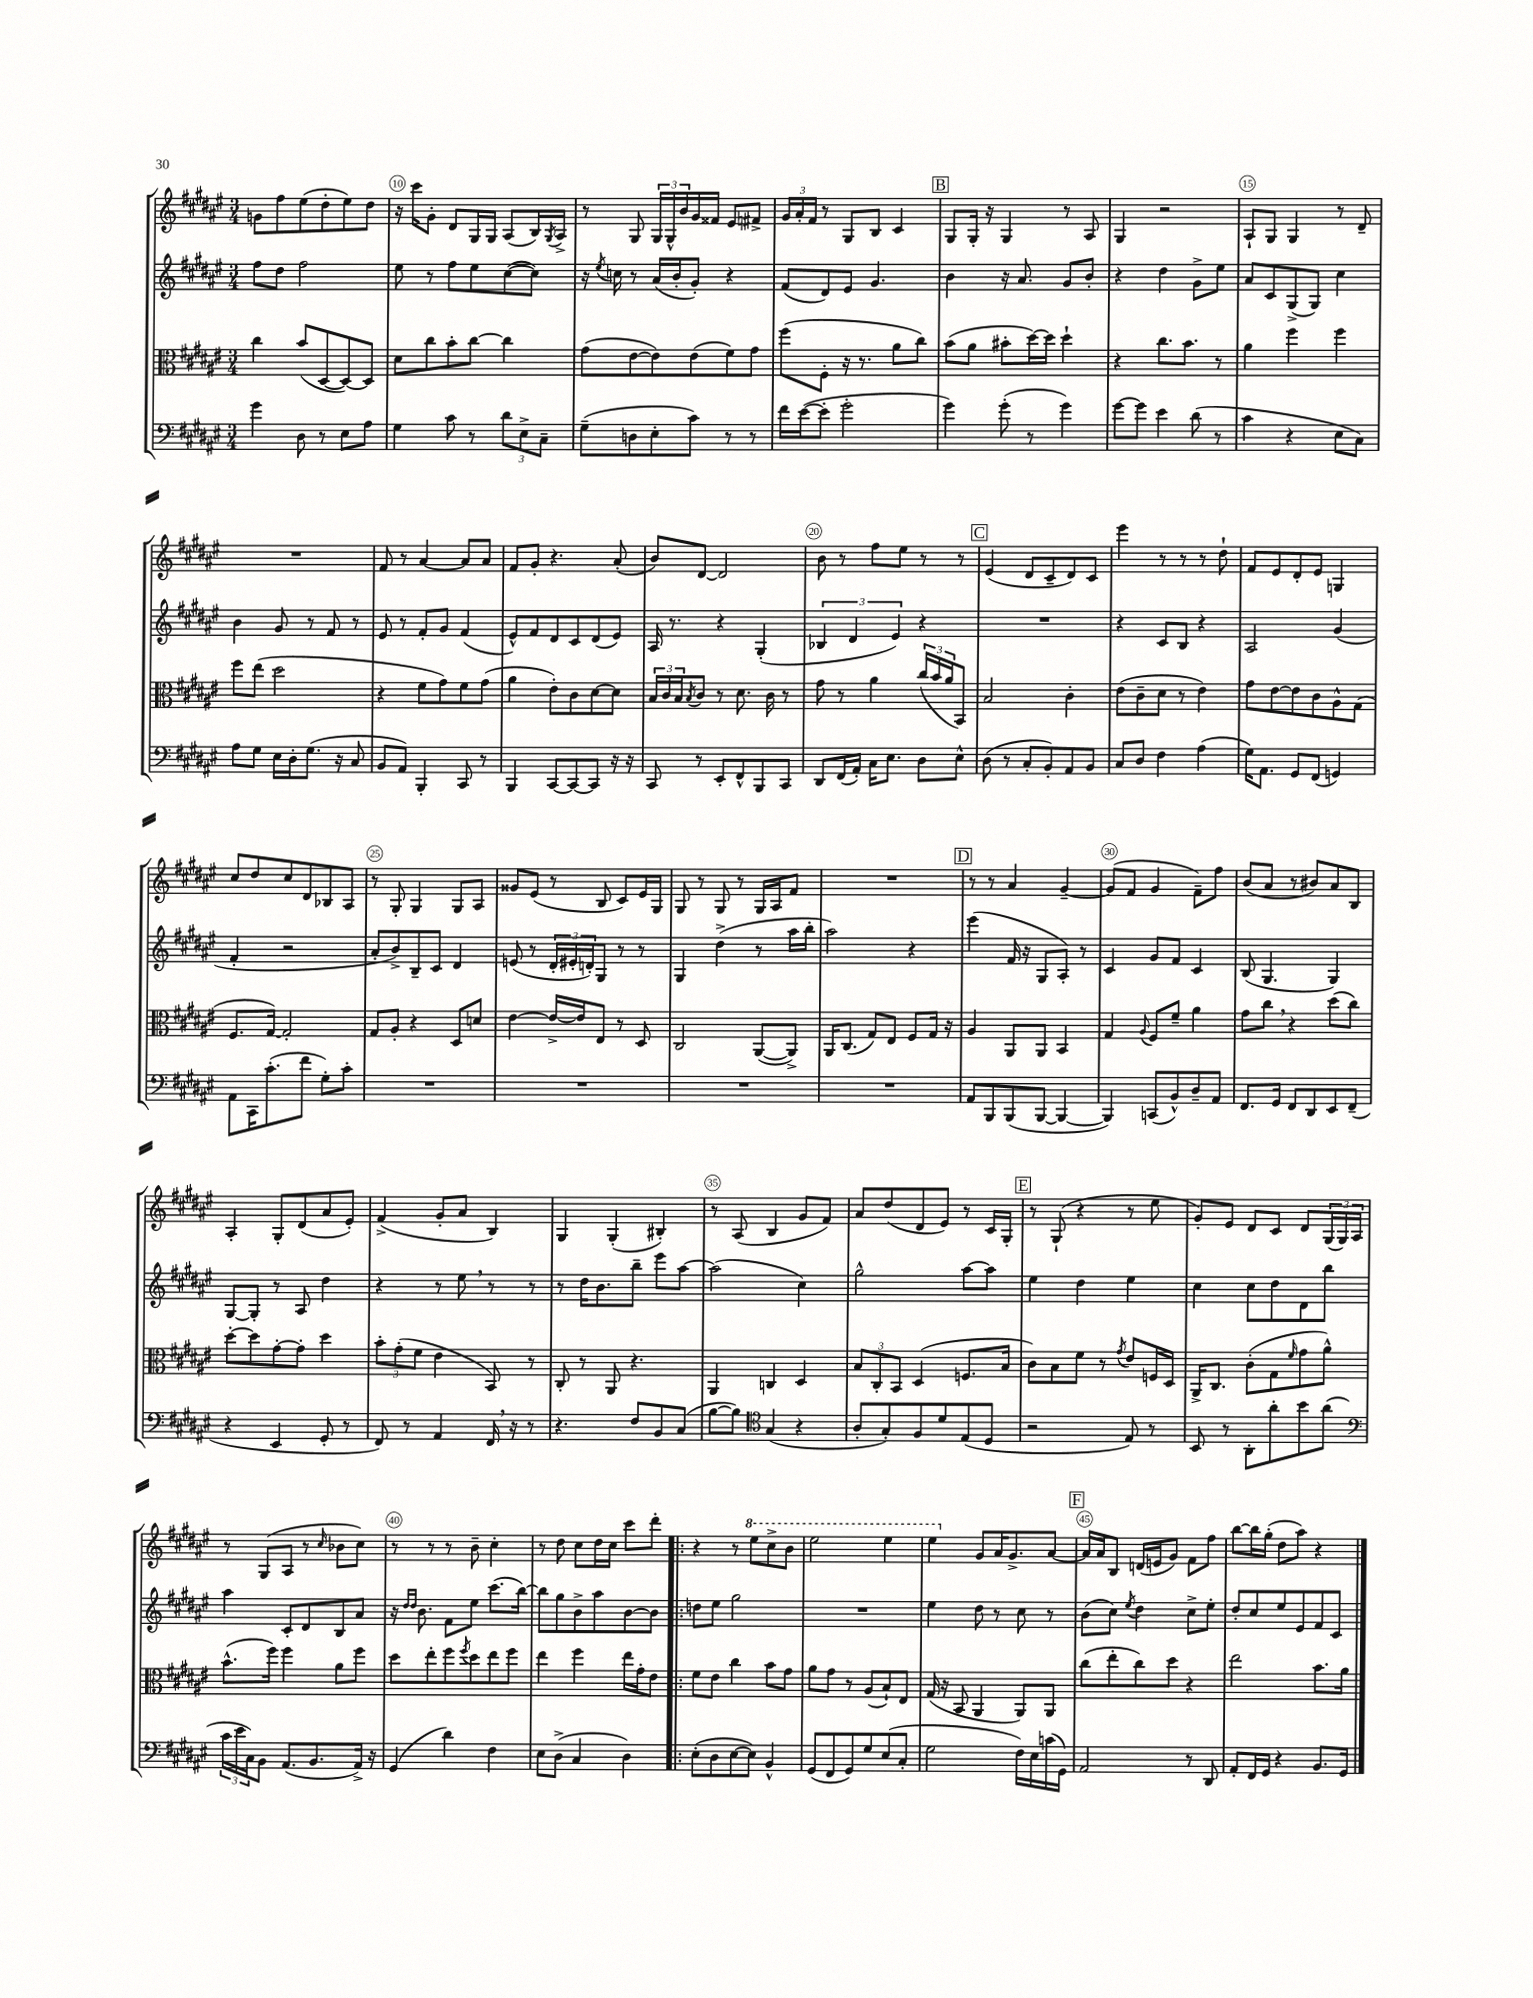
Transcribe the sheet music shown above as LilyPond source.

<<
\new StaffGroup <<
\new Staff = "s0" {
    \clef treble \key fis \major \numericTimeSignature \time 3/4
    g'8 fis''8 eis''8( dis''8-. eis''8) dis''8 |
    r16 cis'''16 gis'8-. dis'8 gis16 gis16 ais8( b16) \acciaccatura { gis8 } ais16-> |
    r8 gis8 \tuplet 3/2 { gis16 gis16-^ b'16 } gis'16 fisis'16 eis'8 fis'8-> |
    \tuplet 3/2 { gis'16 ais'16-. fis'16 } r8 gis8 b8 cis'4 |
    \mark \markup { \box "B" } gis8 gis16-. r16 gis4 r8 ais8 |
    gis4 r2 |
    ais8-! gis8 gis4 r8 dis'8-- |
    R2. |
    fis'8 r8 ais'4~ ais'8 ais'8 |
    fis'8 gis'8-. r4. ais'8-.( |
    b'8) dis'8~ dis'2 |
    b'8 r8 fis''8 eis''8 r8 r8 |
    \mark \markup { \box "C" } eis'4( dis'8 cis'8-- dis'8) cis'8 |
    eis'''4 r8 r8 r8 dis''8-! |
    fis'8 eis'8 dis'8-. eis'8 g4 |
    cis''8 dis''8 cis''8 dis'8 bes8 ais8 |
    r8 gis8-. gis4 gis8 ais8 |
    gisis'8 eis'8( r8 b8 cis'8) eis'16 gis16 |
    gis8 r8 gis8 r8 gis16 ais16 fis'8 |
    R2. |
    \mark \markup { \box "D" } r8 r8 ais'4 gis'4~-- |
    gis'8( fis'8 gis'4 fis'8--) fis''8 |
    b'8( ais'8 r8 bis'8) ais'8 b8 |
    ais4-. gis8-. dis'8( ais'8 eis'8-.) |
    fis'4->( gis'8-. ais'8 b4) |
    gis4 gis4-.( bis4-.) |
    r8 ais8( b4 gis'8 fis'8) |
    ais'8 dis''8( dis'8 eis'8) r8 cis'16 gis16-. |
    \mark \markup { \box "E" } r8 gis8-!( r4 r8 eis''8 |
    gis'8-.) eis'8 dis'8 cis'8 dis'8 \tuplet 3/2 { gis16( gis16) ais16 } |
    r8 gis8( ais8 r8 \grace { cis''16 } bes'8 cis''8) |
    r8 r8 r8 b'8-- cis''4-. |
    r8 dis''8 cis''8 dis''16 cis''16 cis'''8 dis'''8-. |
    \bar ".|:" r4 r8 \ottava #1 eis'''8 cis'''8-> b''8 |
    eis'''2 eis'''4 |
    eis'''4 \ottava #0 gis'8 ais'16 gis'8.-> ais'8~ |
    \mark \markup { \box "F" } ais'16 ais'16 b8 d'16( e'16 gis'8) fis'8 fis''8 |
    b''8~ b''16 gis''16-.( dis''8 ais''8) r4 \bar "|." |
}
\new Staff = "s1" {
    \clef treble \key fis \major \numericTimeSignature \time 3/4
    fis''8 dis''8 fis''2 |
    eis''8 r8 fis''8 eis''8 cis''8~( cis''8) |
    r16 \acciaccatura { eis''8 } c''16 r8 ais'16( b'16-. gis'8-.) r4 |
    fis'8( dis'8) eis'8 gis'4. |
    \mark \markup { \box "B" } b'4 r16 ais'8. gis'8 b'8-. |
    r4 dis''4 gis'8-> eis''8 |
    ais'8 cis'8 gis8->( gis8) cis''4 |
    b'4 gis'8 r8 fis'8 r8 |
    eis'8 r8 fis'8-. gis'8 fis'4( |
    eis'8-^) fis'8 dis'8 cis'8 dis'8( eis'8) |
    ais16 r8. r4 gis4-.( |
    \tuplet 3/2 { bes4 dis'4 eis'4) } r4 |
    \mark \markup { \box "C" } R2. |
    r4 cis'8 b8 r4 |
    ais2 gis'4( |
    fis'4-. r2 |
    ais'8-. b'8->) b8-- cis'8 dis'4 |
    e'8( r8 \tuplet 3/2 { dis'16-. eis'16-. d'16-.) } gis8 r8 r8 |
    gis4 dis''4->( r8 ais''16 b''16-. |
    ais''2) r4 |
    \mark \markup { \box "D" } eis'''4( fis'16 r16 gis8 ais8-.) r8 |
    cis'4 gis'8 fis'8 cis'4 |
    b8( gis4. gis4) |
    gis8~ gis8-. r8 ais8 dis''4 |
    r4 r8 eis''8 \breathe r8 r8 |
    r8 dis''16 b'8. b''8-- eis'''8 ais''8~ |
    ais''2( cis''4) |
    gis''2-^ ais''8~ ais''8 |
    \mark \markup { \box "E" } eis''4 dis''4 eis''4 |
    cis''4 cis''8 dis''8 dis'8 b''8 |
    ais''4 cis'8-. dis'8 b8 ais'8 |
    r16 \grace { dis''16 dis''16 } b'8. fis'8 eis''8 cis'''8.( b''16~) |
    b''8 gis''8 b'8-> ais''8 b'8~ b'8 |
    \bar ".|:" d''8 eis''8 gis''2 |
    R2. |
    eis''4 dis''8 r8 cis''8 r8 |
    \mark \markup { \box "F" } b'8( cis''8) \acciaccatura { eis''8 } dis''4 cis''8-> eis''8-. |
    dis''8-. cis''8 eis''8 eis'8 fis'8 cis'8 \bar "|." |
}
\new Staff = "s2" {
    \clef alto \key fis \major \numericTimeSignature \time 3/4
    cis''4 b'8( dis8~ dis8~) dis8 |
    dis'8 cis''8 b'8-. cis''8~ cis''4 |
    gis'8( eis'8~ eis'8) eis'8( fis'8) gis'8 |
    fis''8( fis8-. r16 r8. ais'8 cis''8) |
    \mark \markup { \box "B" } b'8( ais'8 bis'8-. dis''16~) dis''16 dis''4-! |
    r4 cis''8. b'8. r8 |
    ais'4 fis''4 fis''4 |
    fis''8 eis''8( dis''2 |
    r4 fis'8 gis'8) fis'8 gis'8( |
    ais'4 eis'8-.) cis'8 dis'8~ dis'8 |
    \tuplet 3/2 { b16 cis'16 b16 } \acciaccatura { b8 } cis'8 r8 dis'8. cis'16 r8 |
    gis'8 r8 ais'4 \tuplet 3/2 { cis''16( b'16 ais'16 } b,8) |
    \mark \markup { \box "C" } b2 cis'4-. |
    eis'8( cis'8-- dis'8 r8 eis'4) |
    gis'8 eis'8~ eis'8 cis'8 ais8-^ gis8( |
    fis8. gis16~) gis2-. |
    gis8 ais8-. r4 dis8 d'8 |
    eis'4~ eis'16~-> eis'16 eis8 r8 dis8 |
    cis2 ais,8~( ais,8->) |
    ais,16 cis8.( gis8) eis8 fis8 gis16 r16 |
    \mark \markup { \box "D" } ais4 ais,8 ais,8 b,4 |
    gis4 \appoggiatura { ais8 } fis8 fis'8-- ais'4 |
    gis'8 cis''8 \breathe r4 dis''8( cis''8) |
    dis''8~-. dis''8 gis'8~-. gis'8-. dis''4 |
    \tuplet 3/2 { b'8-. gis'8-.( fis'8 } eis'4 b,8) r8 |
    cis8-. r8 ais,8 r4. |
    ais,4 c4 dis4 |
    \tuplet 3/2 { b8 cis8-. b,8 } dis4( f8. b16 |
    \mark \markup { \box "E" } cis'8) b8 fis'8 r8 \acciaccatura { gis'8 } eis'8 f16 dis16 |
    ais,16-> cis8. cis'8-.( gis8 \grace { fis'16 } gis'8 ais'8-^) |
    b'8.-^( fis''16) fis''4 ais'8 fis''8 |
    dis''8 eis''8-. fis''8 \acciaccatura { fis''8 } dis''8 eis''8 fis''8 |
    eis''4 fis''4 eis''16 gis'16-. eis'8 |
    \bar ".|:" fis'8 eis'8 cis''4 b'8 gis'8 |
    ais'8 gis'8 r8 ais8( b8-!) eis8 |
    gis16( r16 b,8 ais,4 ais,8) ais,8 |
    \mark \markup { \box "F" } cis''8( eis''8-. cis''8) dis''8 r4 |
    eis''2 b'8. ais'16 \bar "|." |
}
\new Staff = "s3" {
    \clef bass \key fis \major \numericTimeSignature \time 3/4
    gis'4 dis8 r8 eis8 ais8 |
    gis4 cis'8 r8 \tuplet 3/2 { dis'8 eis8-> cis8-- } |
    gis8--( d8 eis8-. cis'8) r8 r8 |
    fis'16 eis'16~( eis'8-. gis'2-. |
    \mark \markup { \box "B" } gis'4) gis'8-.( r8 gis'4) |
    gis'8~ gis'8 eis'4 dis'8( r8 |
    cis'4 r4 eis8 cis8) |
    ais8 gis8 eis16 dis16-. gis8.( r16 cis8 |
    b,8 ais,8) b,,4-. cis,8 r8 |
    b,,4 cis,8~ cis,8~ cis,8 r16 r16 |
    cis,8 r8 eis,8-. fis,8-^ b,,8 cis,8 |
    dis,8 fis,16( ais,16-.) cis16 eis8. dis8 eis8-^ |
    \mark \markup { \box "C" } dis8( r8 cis8-. b,8-.) ais,8 b,8 |
    cis8 dis8 fis4 ais4( |
    gis16) ais,8. gis,8 fis,8( g,4) |
    ais,8 cis,16 cis'8.-.( fis'8 gis8-.) cis'8-. |
    R2. |
    R2. |
    R2. |
    R2. |
    \mark \markup { \box "D" } ais,8 b,,8 b,,8( b,,8~ b,,4~ |
    b,,4) c,8( b,8-^) dis8-- ais,8 |
    fis,8. gis,16 fis,8 dis,8 eis,8 fis,8--( |
    r4 eis,4 gis,8-. r8 |
    fis,8) r8 ais,4 fis,16 \breathe r16 r8 |
    r4. fis8 b,8 cis8( |
    b8~ b8) \clef tenor gis4( r4 |
    ais8-. gis8-.) fis8 dis'8 eis8( dis8 |
    \mark \markup { \box "E" } r2 eis8) r8 |
    b,8 r8 ais,8-. ais'8-. b'8 ais'8( |
    \clef bass \tuplet 3/2 { cis'16 eis'16 cis16) } b,8 ais,8.( b,8. ais,16->) r16 |
    gis,4( dis'4) fis4 |
    eis8 dis8->( cis4 dis4) |
    \bar ".|:" eis8-.( dis8 eis8~ eis8) b,4-^ |
    gis,8( fis,8 gis,8) gis8 eis8( cis8-. |
    gis2 fis16) eis16 c'16( gis,16) |
    \mark \markup { \box "F" } ais,2 r8 dis,8 |
    ais,8-. fis,16 gis,16 r4 b,8. gis,16 \bar "|." |
}
>>
>>
\layout { \context { \Score currentBarNumber = #9 \override BarNumber.break-visibility = ##(#f #t #t) barNumberVisibility = #(every-nth-bar-number-visible 5) \override BarNumber.stencil = #(make-stencil-circler 0.1 0.3 ly:text-interface::print) } }
